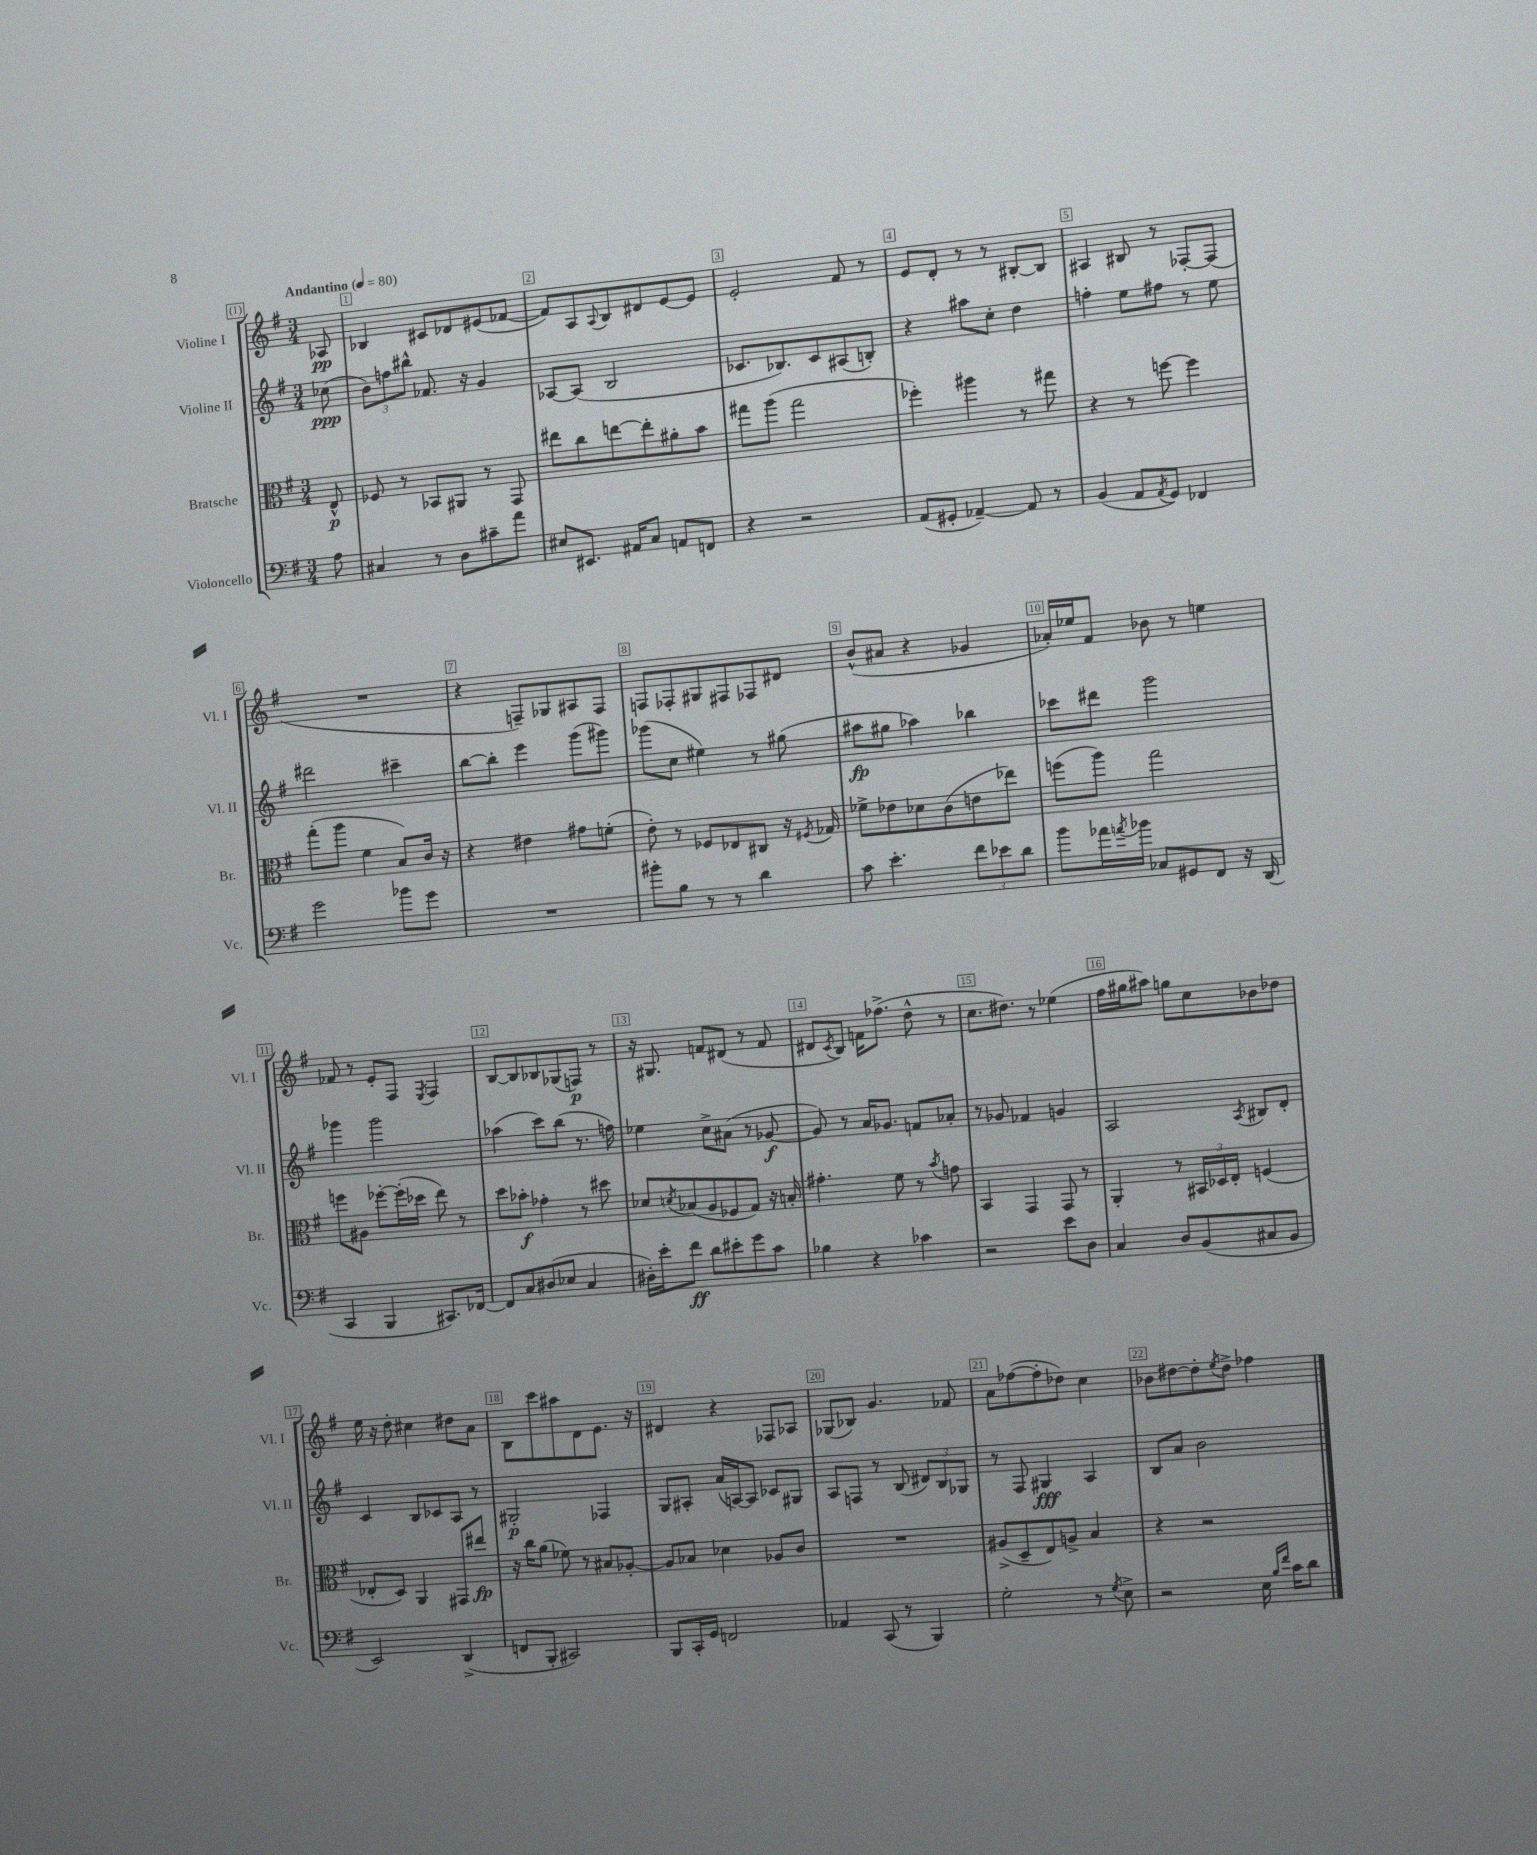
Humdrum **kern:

**kern	**dynam	**kern	**dynam	**kern	**dynam	**kern	**dynam
*part4	*part4	*part3	*part3	*part2	*part2	*part1	*part1
*staff4	*staff4	*staff3	*staff3	*staff2	*staff2	*staff1	*staff1
*I"Violoncello	*	*I"Bratsche	*	*I"Violine II	*	*I"Violine I	*
*I'Vc.	*	*I'Br.	*	*I'Vl. II	*	*I'Vl. I	*
*clefF4	*	*clefC3	*	*clefG2	*	*clefG2	*
*k[f#]	*	*k[f#]	*	*k[f#]	*	*k[f#]	*
*M3/4	*	*M3/4	*	*M3/4	*	*M3/4	*
*MM80	*	*MM80	*	*MM80	*	*MM80	*
=	=	=	=	=	=	=	=
!	!	!	!	!	!	!LO:TX:a:B:t=Andantino	!
8A\	.	8E^^/	p	(8cc-X\	ppp	8A-X/	pp
=1	=1	=1	=1	=1	=1	=1	=1
4C#X/	.	8F-X/	.	12b\L)	.	4B-X/	.
.	.	.	.	12ffn\	.	.	.
.	.	8r	.	.	.	.	.
.	.	.	.	12bb#X^^\J	.	.	.
8r	.	8BB-X/L	.	8.f-X/	.	8c#X/L	.
8D\L	.	8AA#X/J	.	.	.	8d-X/	.
.	.	.	.	16r	.	.	.
8c#X~\	.	8r	.	4g/	.	(8e#X/	.
8a\J	.	8GG/	.	.	.	[8f-X/J	.
=2	=2	=2	=2	=2	=2	=2	=2
8E#X/L	.	8ee#X\L	.	[8A-X/L	.	8f-/L])	.
8.EE#X/J	.	8cc\	.	(8A-/J]	.	8A/	.
.	.	.	.	.	.	8qqA/	.
.	.	[8een\	.	2B/	.	8B/	.
16AA#X/KL	.	.	.	.	.	.	.
8C/J	.	8ee'\]	.	.	.	8d#X/	.
8AAn/L	.	8a#X'\	.	.	.	[8e/	.
8FFn/J	.	8b\J	.	.	.	8e/J]	.
=3	=3	=3	=3	=3	=3	=3	=3
4r	.	8gg#X\L	.	8.c-X/L	.	2e'/	.
.	.	(8aa\J	.	.	.	.	.
.	.	.	.	8.B-X/)	.	.	.
2r	.	2gg#\	.	.	.	.	.
.	.	.	.	8c-/	.	.	.
.	.	.	.	(8A#X/	.	8f#/	.
.	.	.	.	8Bn'/J)	.	8r	.
=4	=4	=4	=4	=4	=4	=4	=4
(8AA/L	.	4ff-X'\)	.	4r	.	8e/L	.
8GG#X'/J	.	.	.	.	.	8d'/J	.
[4AA-X~/)	.	4aa#X\	.	8aa#X\L	.	8r	.
.	.	.	.	8cc'\J	.	8r	.
8AA-/]	.	8r	.	4dd\	.	[8B#X'/L	.
8r	.	8gg#X\	.	.	.	8B#/J]	.
=5	=5	=5	=5	=5	=5	=5	=5
(4BB/	.	4r	.	4ffn'\	.	4A#X/	.
8AA/L	.	8r	.	8ee\L	.	8B#X/	.
8qAA/	.	.	.	.	.	.	.
8GG/J)	.	[8ffn\	.	8ff#X\J	.	8r	.
4FF-X/	.	4ff\]	.	8r	.	[8F-X'/L	.
.	.	.	.	8ee\	.	(8F-/J]	.
!!LO:LB:g=z
=6	=6	=6	=6	=6	=6	=6	=6
2g\	.	(8gg'\L	.	2ddd#X\	.	2.r	.
.	.	8aa\J	.	.	.	.	.
.	.	4f#\	.	.	.	.	.
8b-X\L	.	8B/L)	.	4ccc#X~\	.	.	.
8g\J	.	16c/Jk	.	.	.	.	.
.	.	16r	.	.	.	.	.
=7	=7	=7	=7	=7	=7	=7	=7
2.r	.	4r	.	[8bb\L	.	4r	.
.	.	.	.	8bb'\J]	.	.	.
.	.	4e#X\	.	4eee\	.	8Fn~/L)	.
.	.	.	.	.	.	8G-X/	.
.	.	8g#X\L	.	(8ggg\L	.	8A#X/	.
.	.	(8fn'\J	.	8ggg#X\J)	.	8F/J	.
=8	=8	=8	=8	=8	=8	=8	=8
8b#X'\L	.	8e'\)	.	(8ggg-X\L	.	8Fn/L	.
8B\J	.	8r	.	8cc\J	.	8F-X'/	.
8r	.	8F-X/L	.	4ee#X\)	.	8G#X/	.
8r	.	8E-X/	.	.	.	8F#X/	.
4d\	.	8C#X/J	.	8r	.	8F-X/	.
.	.	16r	.	(8gg#X\	.	8d#X/J	.
.	.	8qF#X/	.	.	.	.	.
.	.	16G-X/	.	.	.	.	.
=9	=9	=9	=9	=9	=9	=9	=9
8c\	.	8f-X^\L	.	8aa#X\L	fp	(8b^^/L	.
4.e'\	.	8e-X\	.	8gg#X\J	.	8a#X/J	.
.	.	8d-X\	.	4aa-X\)	.	4r	.
.	.	(8c\	.	.	.	.	.
12f#\L	.	8en\	.	4bb-X\	.	4g-X/	.
12e-X\	.	.	.	.	.	.	.
.	.	8ee-X\J)	.	.	.	.	.
12d\J	.	.	.	.	.	.	.
=10	=10	=10	=10	=10	=10	=10	=10
8b\L	.	(8ffn\L	.	8ccc-X\L	.	16a-X'/LL)	.
.	.	.	.	.	.	16ee-X/J	.
16a-X\L	.	8aa\J)	.	8ddd#X\J	.	8f#/J	.
8qan/	.	.	.	.	.	.	.
16b-X\JJ	.	.	.	.	.	.	.
8C-X/L	.	2gg\	.	2ggg\	.	8b-X\	.
8GG#X/	.	.	.	.	.	8r	.
8FF#/J	.	.	.	.	.	4een\	.
16r	.	.	.	.	.	.	.
(16DD/	.	.	.	.	.	.	.
!!LO:LB:g=z
=11	=11	=11	=11	=11	=11	=11	=11
4CC/	.	8ffn\L	.	4ggg-X\	.	8f-X/	.
.	.	8A#X\J	.	.	.	8r	.
4BBB/	.	[8ff-X'\L	.	2ggg-\	.	8e'/L	.
.	.	(16ff-'\L]	.	.	.	8F#/J	.
.	.	16dd-X\JJ	.	.	.	.	.
.	.	.	.	.	.	8qE/	.
8.CC#X/L)	.	8ee\)	.	.	.	4F#/	.
.	.	8r	.	.	.	.	.
[16FF-X/Jk	.	.	.	.	.	.	.
=12	=12	=12	=12	=12	=12	=12	=12
8FF-/L]	.	8dd\L	.	(4aa-X\	.	[8B/L	.
8C/	.	8b-X'\J	f	.	.	8B/]	.
(8D#X/	.	4g-X'\	.	8ccc\L)	.	8B-X/	.
8E-X/J	.	.	.	(8bb\J	.	(8G-X/	.
4C/	.	8r	.	8.r	.	8Fn/J)	p
.	.	8dd#X\	.	.	.	8r	.
.	.	.	.	16ffn\)	.	.	.
=13	=13	=13	=13	=13	=13	=13	=13
16D#X'\LL)	.	8d-X/L	.	4ee-X\	.	16r	.
16e'\J	.	.	.	.	.	8.G#X/	.
.	.	8qdn/	.	.	.	.	.
8f#\J	ff	(8B-X/	.	.	.	.	.
8d\L	.	8A/	.	8cc^\L	.	8fn/L	.
8e#X'\	.	8F-X/	.	(8a#X\J	.	(8d#X/J	.
8g\	.	8G/J)	.	8r	.	8r	.
8c\J	.	16r	.	[8g-X/	f	8f/	.
.	.	16Bn'/	.	.	.	.	.
=14	=14	=14	=14	=14	=14	=14	=14
4B-X\	.	4.g#X'\	.	8g-/])	.	8d#X/L	.
.	.	.	.	.	.	8qc/	.
.	.	.	.	8r	.	8B/J)	.
4r	.	.	.	16a/KL	.	16fn\KL	.
.	.	.	.	8.g-X/J	.	(8.ff-X^\J	.
.	.	8f#\	.	.	.	.	.
4c-X\	.	8r	.	8fn/L	.	8dd^^\	.
.	.	8qb/	.	.	.	.	.
.	.	8gn\	.	8a-X'/J	.	8r	.
=15	=15	=15	=15	=15	=15	=15	=15
2r	.	4BB/	.	8r	.	8.cc\L	.
.	.	.	.	8g-X/	.	.	.
.	.	.	.	.	.	8.dd#X\J)	.
.	.	4GG/	.	4f-X/	.	.	.
.	.	.	.	.	.	8r	.
8e\L	.	8GG/	.	4gn/	.	(4ee-X\	.
8D\J	.	8r	.	.	.	.	.
=16	=16	=16	=16	=16	=16	=16	=16
4C/	.	4AA'/	.	2A/	.	16ff#\LL	.
.	.	.	.	.	.	16gg#X\J	.
.	.	.	.	.	.	8aa#X\J)	.
8D/L	.	8r	.	.	.	8ggn\L	.
(8BB/	.	24BB#X/LL	.	.	.	8cc\	.
.	.	24D-X/	.	.	.	.	.
.	.	24E'/JJ	.	.	.	.	.
.	.	.	.	8qA/	.	.	.
8C#X/	.	(4Fn/	.	8B#X/L	.	8b-X\	.
8BB/J	.	.	.	8d'/J	.	8dd-X\J	.
!!LO:LB:g=z
=17	=17	=17	=17	=17	=17	=17	=17
2EE/)	.	8E-X'/L	.	4c/	.	16ee\	.
.	.	.	.	.	.	16r	.
.	.	8D/J)	.	.	.	8dd'\	.
.	.	4AA/	.	8B/L	.	4cc#X\	.
.	.	.	.	8c-X/	.	.	.
(4DD^/	.	8GG#X/L	.	8A/J	.	8dd#X\L	.
.	.	8ee#X/J	fp	8r	.	8a\J	.
=18	=18	=18	=18	=18	=18	=18	=18
8FFn/L	.	16r	.	2G#X'/	p	8B\L	.
.	.	16cc\KL	.	.	.	.	.
8BBB'/J	.	(8a\J	.	.	.	8ccc\	.
2CC#X/)	.	8f-X\)	.	.	.	8aa#X\	.
.	.	8r	.	.	.	8d\	.
.	.	8B#X/L	.	4F-X/	.	8.e\J	.
.	.	[8A-X'/J	.	.	.	.	.
.	.	.	.	.	.	16r	.
=19	=19	=19	=19	=19	=19	=19	=19
8BBB/L	.	8A-/L]	.	8G/L	.	4d#X/	.
16CC'/L	.	8B-X/J	.	8A#X'/J	.	.	.
16GG/JJ	.	.	.	.	.	.	.
2FFn/	.	4d-X\	.	(16a/LL	.	4r	.
.	.	.	.	[16An/J)	.	.	.
.	.	.	.	8A/J]	.	.	.
.	.	8A-X/L	.	8c-X/L	.	8F-X/L	.
.	.	8c/J	.	8G#X/J	.	8A-X/J	.
=20	=20	=20	=20	=20	=20	=20	=20
4AA-X/	.	2.r	.	8A/L	.	(8G-X/L	.
.	.	.	.	8Fn/J	.	8B-X/J)	.
(8CC/	.	.	.	8r	.	4.g/	.
8r	.	.	.	(8B/	.	.	.
4BBB/)	.	.	.	12d#X/L)	.	.	.
.	.	.	.	12B/	.	.	.
.	.	.	.	.	.	8f-X/	.
.	.	.	.	12G-X/J	.	.	.
=21	=21	=21	=21	=21	=21	=21	=21
2G'\	.	(8A#X^/L	.	8r	.	8a\L	.
.	.	8D~/	.	8F#/	.	([8ff-X\	.
.	.	8E/)	.	4G#X/	fff	8ff-'\]	.
.	.	8An^/J	.	.	.	8dd-X\J)	.
8r	.	4B/	.	4A/	.	4cc\	.
8qG/	.	.	.	.	.	.	.
8E^\	.	.	.	.	.	.	.
=22	=22	=22	=22	=22	=22	=22	=22
2r	.	4r	.	8B/L	.	8b-X\L	.
.	.	.	.	8a/J	.	[8dd#X\	.
.	.	2r	.	2b\	.	8dd#'\]	.
.	.	.	.	.	.	8qee/	.
.	.	.	.	.	.	8dd#^\J	.
16E\	.	.	.	.	.	4ff-X\	.
16qqB/LL	.	.	.	.	.	.	.
16qqf#/JJ	.	.	.	.	.	.	.
16c\KL	.	.	.	.	.	.	.
8d\J	.	.	.	.	.	.	.
==	==	==	==	==	==	==	==
*-	*-	*-	*-	*-	*-	*-	*-
